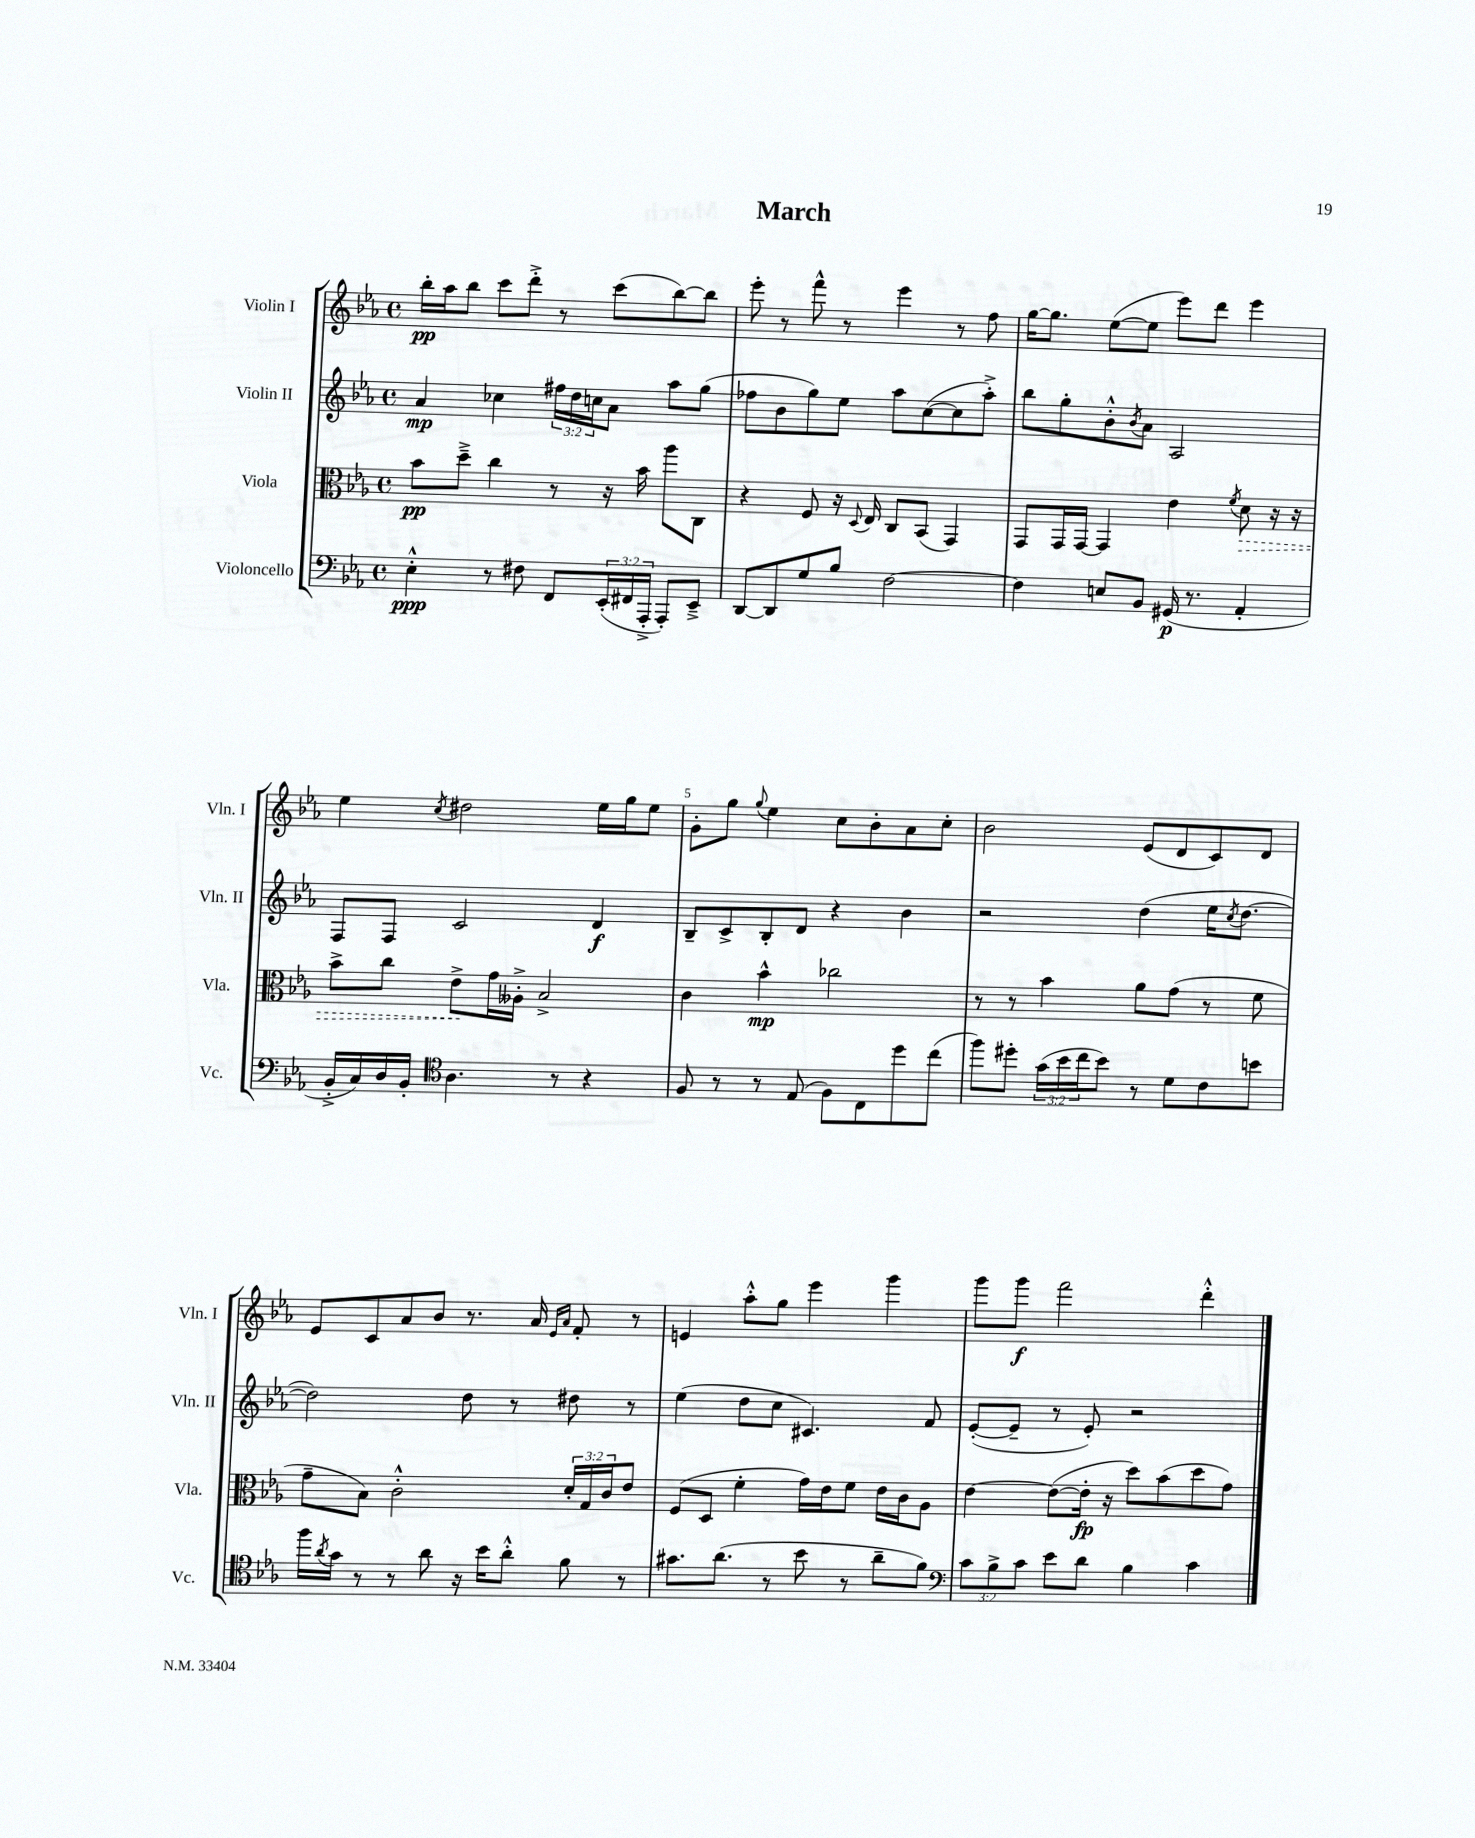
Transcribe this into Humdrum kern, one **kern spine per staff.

**kern	**kern	**kern	**kern
*staff4	*staff3	*staff2	*staff1
*clefF4	*clefC3	*clefG2	*clefG2
*k[b-e-a-]	*k[b-e-a-]	*k[b-e-a-]	*k[b-e-a-]
*M4/4	*M4/4	*M4/4	*M4/4
*met(c)	*met(c)	*met(c)	*met(c)
4E-'^^	8b-	4a-	16bb-'
.	.	.	16aa-
.	8dd~^	.	8bb-
8r	4cc	4cc-	8ccc
8F#	.	.	8ddd'^
8FF	8r	24ff#	8r
.	.	24dd	.
.	.	24cc	.
(24EE-'	16r	8a-	(8ccc
24FF#	.	.	.
.	16b-	.	.
24AAA-'^	.	.	.
8AAA-')	8aa-	8aa-	[8bb-)
8EE-~^	8C	(8gg	8bb-]
=	=	=	=
[8DD	4r	8ff-	8eee-'
8DD]	.	8b-	8r
8G	8F	8gg)	8fff^^
8B-	16r	8ee-	8r
.	8qqD	.	.
.	16E-	.	.
[2F	8C	8aa-	4eee-
.	(8BB-	([8cc	.
.	4GG)	8cc]	8r
.	.	8aa-'^)	8ff
=	=	=	=
4F]	8GG	8bb-	[16gg
.	.	.	8.gg]
.	16GG	8gg'	.
.	[16GG	.	.
8E	4GG]	8b-'^^	([8ee-
.	.	8qb-	.
8BB-	.	8a-	8ee-]
(16GG#	4e-	2A-	8eee-)
8.r	.	.	.
.	.	.	8ddd
.	8qf	.	.
4AA-'	8d	.	4eee-
.	16r	.	.
.	16r	.	.
=	=	=	=
16BB-'^	8b-^	8F	4ee-
16C)	.	.	.
16D	8cc	8F	.
16BB-'	.	.	.
*clefC4	*	*	*
.	.	.	8qcc
4.A-	8e-^	2c	2dd#
.	16g	.	.
.	16A--'^	.	.
.	2B-^	.	.
8r	.	.	.
4r	.	4d	16ee-
.	.	.	16gg
.	.	.	8ee-
=	=	=	=
8F	4c	8B-~	8g'
8r	.	8c^	8gg
.	.	.	8qqgg
8r	4b-^^	8B-'	4ee-
(8E-	.	8d	.
8F)	2cc-	4r	8cc
8C	.	.	8b-'
8dd	.	4b-	8a-
(8cc	.	.	8cc'
=	=	=	=
8ff)	8r	2r	2b-
8dd#'	8r	.	.
(24g	4b-	.	.
24b-	.	.	.
24cc	.	.	.
8b-)	.	.	.
8r	8a-	(4dd	(8e-
8d	(8g	.	8d
8c	8r	16ee-	8c)
.	.	8qcc	.
.	.	[8.dd	.
8b	8f	.	8d
=	=	=	=
16ff	8g~	2dd])	8e-
8qa-	.	.	.
16g	.	.	.
8r	8B-)	.	8c
8r	2c'^^	.	8a-
8a-	.	.	8b-
16r	.	8dd	8.r
16b-	.	.	.
8a-'^^	.	8r	.
.	.	.	16a-
.	.	.	16qqe-
.	.	.	16qqa-
8f	24d'	8dd#	8f'
.	24G	.	.
.	24c	.	.
8r	8e-	8r	8r
=	=	=	=
8.g#	(8F	(4ee-	4e
.	8D	.	.
(8.a-	.	.	.
.	4f'	8dd	8aa-'^^
8r	.	8cc	8gg
8b-	16g)	4.c#)	4eee-
.	16e-	.	.
8r	8f	.	.
8a-~	16e-	.	4ggg
.	16c	.	.
8f)	8A-	8f	.
=	=	=	=
*clefF4	*	*	*
12c	[4e-	([8e-'	8ggg
12B-^	.	.	.
.	.	8e-~]	8ggg
12c	.	.	.
8e-	(8e-_	8r	2fff
8d	16e-']	8e-')	.
.	16r	.	.
4B-	8dd)	2r	.
.	(8b-	.	.
4c	8dd	.	4ddd'^^
.	8g)	.	.
==	==	==	==
*-	*-	*-	*-
